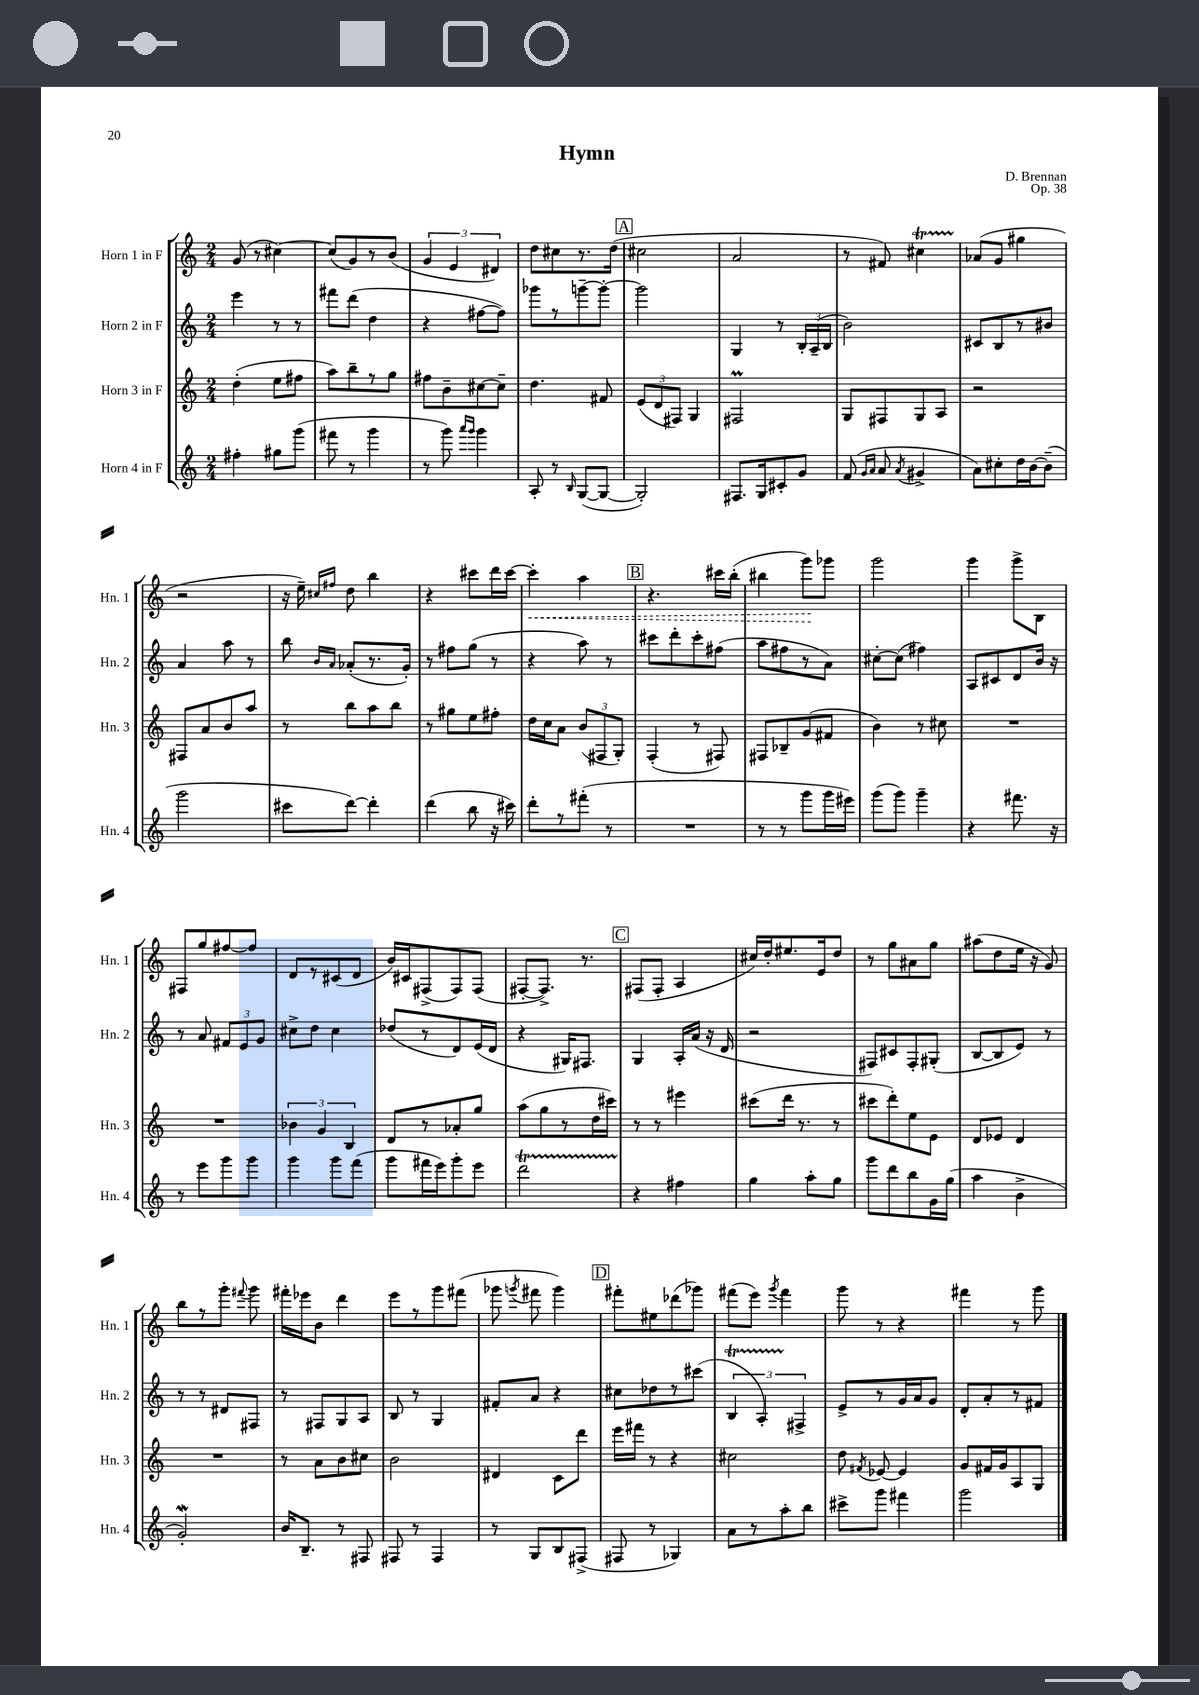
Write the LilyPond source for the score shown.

\header { title = "Hymn" composer = "D. Brennan" opus = "Op. 38" }
<<
\new StaffGroup <<
\new Staff = "s0" \with { instrumentName = "Horn 1 in F" shortInstrumentName = "Hn. 1" } {
    \clef treble \key c \major \numericTimeSignature \time 2/4
    \autoBeamOff g'8( r8 cis''4~) |
    cis''8[( g'8) r8 b'8]( |
    \tuplet 3/2 { g'4 e'4 dis'4) } |
    d''8[ cis''8 r8. d''16]( |
    \mark \markup { \box "A" } cis''2 |
    a'2 |
    r8 fis'8) cis''4\startTrillSpan |
    aes'8[\stopTrillSpan( g'8] gis''4 |
    r2 |
    r16 e''16--) \grace { cis''16[ fis''16] } d''8 b''4 |
    r4 cis'''8[ d'''16 cis'''16]~ |
    \once \override Hairpin.style = #'dashed-line cis'''4-.\< a''4 |
    \mark \markup { \box "B" } r4. cis'''16[ b''16]-.( |
    bis''4 g'''8[\!) ges'''8] |
    g'''2 |
    g'''4 g'''8[-> b8] |
    fis8[ g''8 fis''8~ fis''8] |
    d'8[ r8 cis'8( d'8] |
    b'16[) cis'16 fis8->( fis8) fis8]( |
    fis8[~-. fis8.]->) r8. |
    \mark \markup { \box "C" } fis8[( fis8]-. a4 |
    cis''16[) d''16-. eis''8. e'16 d''8] |
    r8 g''8[ ais'8 g''8] |
    ais''8[( d''8 e''16] r16 g'8) |
    b''8[ r8 g'''8]-. \appoggiatura { fis'''8 } g'''8 |
    fis'''16[-. ees'''16 b'8] d'''4 |
    e'''8[ r8 g'''8 fis'''8]( |
    ges'''8 \acciaccatura { g'''8 } fis'''8 g'''4) |
    \mark \markup { \box "D" } fis'''8[-. eis''8 des'''8( ges'''8]) |
    fis'''8[( e'''8]) \acciaccatura { g'''8 } fis'''4 |
    g'''8 r8 r4 |
    fis'''4 r8 g'''8 \bar "|." |
}
\new Staff = "s1" \with { instrumentName = "Horn 2 in F" shortInstrumentName = "Hn. 2" } {
    \clef treble \key c \major \numericTimeSignature \time 2/4
    \autoBeamOff e'''4 r8 r8 |
    fis'''8[ d'''8]( d''4 |
    r4 fis''8[~ fis''8]) |
    ges'''8[ r8 g'''8~-- g'''8]~-. |
    \mark \markup { \box "A" } g'''2 |
    g4 r8 \tuplet 3/2 { b16[-. a16--( b16] } |
    b'2) |
    cis'8[ b8 r8 bis'8] |
    a'4 a''8 r8 |
    b''8 \grace { b'16[ a'16] } aes'8[-.( r8. g'16]-.) |
    r8 fis''8[ g''8]( r8 |
    r4 a''8) r8 |
    \mark \markup { \box "B" } cis'''8[ d'''8-. cis'''8-. fis''8]( |
    a''8[ fis''8 r8 a'8]) |
    cis''8[~-. cis''8]( fis''4) |
    a8[ cis'8 d'8 b'16] r16 |
    r8 a'8 \tuplet 3/2 { fis'8[ e'8 g'8] } |
    cis''8[-> d''8] cis''4 |
    des''8[( r8 d'8) e'16( d'16] |
    r4 gis16[) fis8.] |
    \mark \markup { \box "C" } g4 a16[-. a'16]( r16 d'16 |
    r2 |
    fis8[) cis'8 fis8-. gis8]-.( |
    b8[~ b8 e'8]) r8 |
    r8 r8 dis'8[ fis8] |
    r8 fis8[ g8 a8] |
    b8 r8 g4 |
    fis'8[-. a'8] r4 |
    \mark \markup { \box "D" } cis''8[ des''8 r8 cis'''8]( |
    \tuplet 3/2 { b4\startTrillSpan a4-.) fis4->\stopTrillSpan } |
    e'8[-> r8 g'16 a'16 g'8] |
    d'8[-. a'8-. r8 fis'8] \bar "|." |
}
\new Staff = "s2" \with { instrumentName = "Horn 3 in F" shortInstrumentName = "Hn. 3" } {
    \clef treble \key c \major \numericTimeSignature \time 2/4
    \autoBeamOff d''4-.( e''8[ fis''8] |
    a''8[) b''8-- r8 g''8] |
    fis''8[ b'8-- cis''8~ cis''8]-- |
    d''4. fis'8 |
    \mark \markup { \box "A" } \tuplet 3/2 { e'8[( d'8 fis8]) } g4 |
    fis2\prall |
    g8[ fis8 g8 a8] |
    r2 |
    fis8[ a'8 b'8 a''8] |
    r8 b''8[ a''8 b''8] |
    r8 gis''8[ e''8 fis''8]-. |
    d''16[ c''16 a'8] \tuplet 3/2 { b'8[( fis8 g8]-.) } |
    \mark \markup { \box "B" } f4-.( r8 fis8) |
    fis8[ bes8-- g'8( fis'8] |
    b'4) r8 cis''8 |
    R2 |
    R2 |
    \tuplet 3/2 { bes'4 g'4 b4 } |
    d'8[ r8 aes'8-. g''8] |
    a''8[( g''8 r8 d''16 cis'''16]) |
    \mark \markup { \box "C" } r8 r8 eis'''4 |
    cis'''8[( d'''16] r8. r8 |
    cis'''8[ d'''8-.) e''8 e'8] |
    d'8[ ees'8] d'4 |
    R2 |
    r8 a'8[ b'8 cis''8] |
    b'2 |
    dis'4 c'8[ d'''8] |
    \mark \markup { \box "D" } e'''16[ fis'''16] r8 r4 |
    cis''2 |
    d''8 \acciaccatura { fis'8 } ees'8~ ees'4 |
    g'8[ fis'16 g'16 a8 g8] \bar "|." |
}
\new Staff = "s3" \with { instrumentName = "Horn 4 in F" shortInstrumentName = "Hn. 4" } {
    \clef treble \key c \major \numericTimeSignature \time 2/4
    \autoBeamOff fis''4-. gis''8[ g'''8]( |
    fis'''8 r8 g'''4 |
    r8 g'''8) \grace { a'''16[ g'''16] } g'''4 |
    a8-. r8 \grace { b16 } g8[~( g8]~ |
    \mark \markup { \box "A" } g2-.) |
    fis8.[ g16 cis'8-. g'8] |
    f'8( \grace { g'16[ a'16] } a'8 \acciaccatura { a'8 } gis'4-> |
    a'8[) cis''8-. d''16 b'16~ b'8]--( |
    g'''2 |
    cis'''8[ d'''8]~) d'''4-. |
    d'''4( b''8 r16 cis'''16) |
    d'''8[-. r8 fis'''8]-.( r8 |
    \mark \markup { \box "B" } R2 |
    r8 r8 g'''8[ g'''16 eis'''16]) |
    g'''8[( g'''8]) g'''4-- |
    r4 fis'''8. r16 |
    r8 e'''8[ g'''8 g'''8] |
    g'''4 g'''8[ f'''8]( |
    g'''8[ fis'''16 e'''16) g'''8-. e'''8] |
    d'''2\startTrillSpan |
    \mark \markup { \box "C" } r4\stopTrillSpan fis''4 |
    g''4 a''8[-. g''8] |
    g'''8[ d'''8 b''8 g'16 g''16]( |
    a''4 b'4-> |
    g'2-.\mordent) |
    b'16[ b8.]-- r8 fis8 |
    fis8 r8 fis4 |
    r8 g8[ b8 fis8]->( |
    \mark \markup { \box "D" } fis8 r8 ges4) |
    a'8[ r8 a''8-. b''8] |
    cis'''8[-> g'''8] fis'''4 |
    g'''2 \bar "|." |
}
>>
>>
\layout { \context { \Score \remove "Bar_number_engraver" } }
